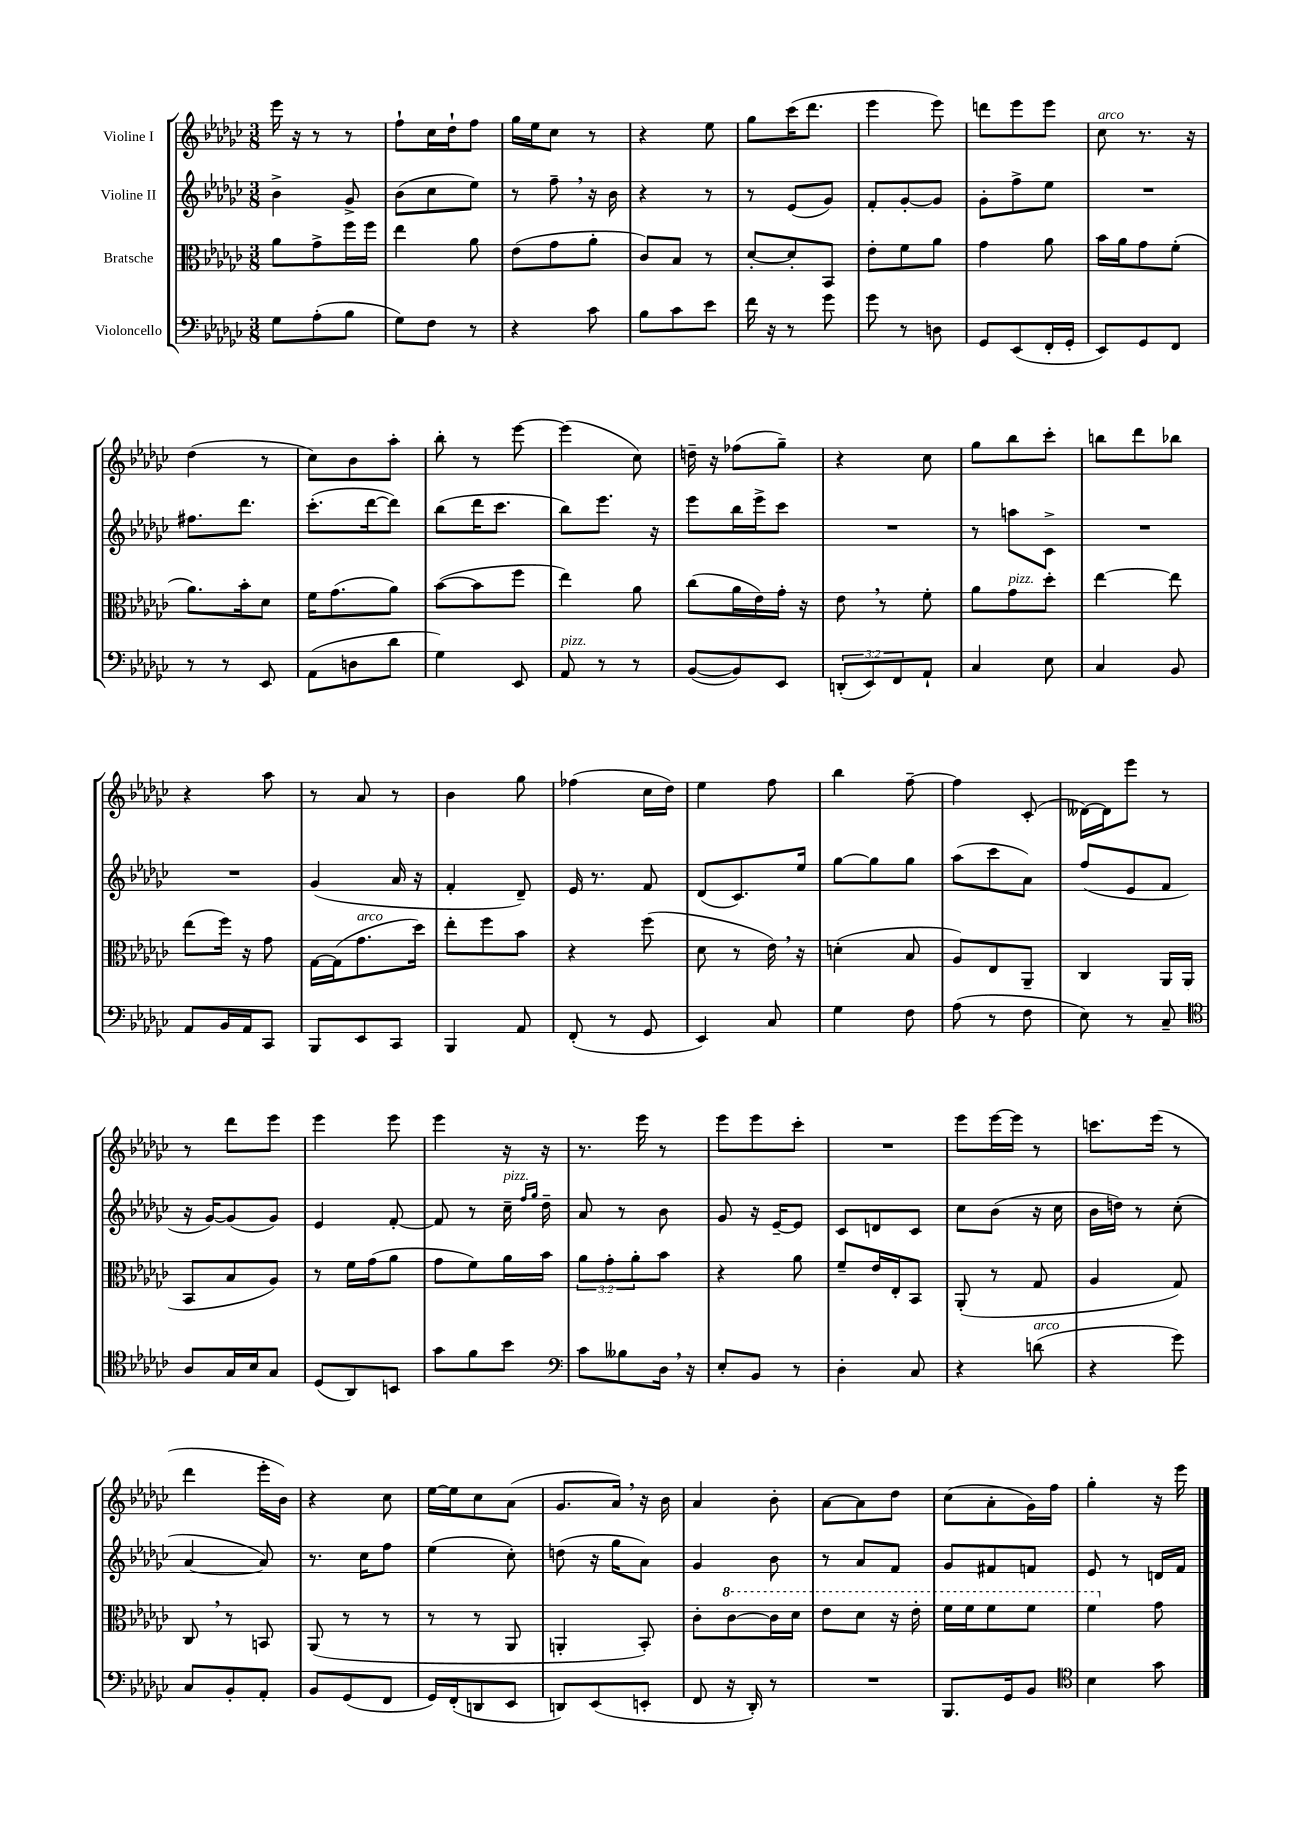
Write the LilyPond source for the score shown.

<<
\new StaffGroup <<
\new Staff = "s0" \with { instrumentName = "Violine I" } {
    \clef treble \key ges \major \numericTimeSignature \time 3/8
    ees'''16 r16 r8 r8 |
    f''8-! ces''16 des''16-! f''8 |
    ges''16 ees''16 ces''8 r8 |
    r4 ees''8 |
    ges''8 ces'''16( des'''8. |
    ees'''4 ees'''8) |
    d'''8 ees'''8 ees'''8 |
    ces''8^\markup { \italic "arco" } r8. r16 |
    des''4( r8 |
    ces''8) bes'8 aes''8-. |
    bes''8-. r8 ees'''8~ |
    ees'''4( ces''8) |
    d''16-- r16 fes''8( ges''8--) |
    r4 ces''8 |
    ges''8 bes''8 ces'''8-. |
    b''8 des'''8 bes''8 |
    r4 aes''8 |
    r8 aes'8 r8 |
    bes'4 ges''8 |
    fes''4( ces''16 des''16) |
    ees''4 f''8 |
    bes''4 f''8~-- |
    f''4 ces'8-.( |
    deses'16~) deses'16 ees'''8 r8 |
    r8 des'''8 ees'''8 |
    ees'''4 ees'''8 |
    ees'''4 r16 r16 |
    r8. ees'''16 r8 |
    ees'''8 ees'''8 ces'''8-. |
    R4. |
    ees'''8 ees'''16~ ees'''16 r8 |
    c'''8. ees'''16( r8 |
    des'''4 ees'''16-. bes'16) |
    r4 ces''8 |
    ees''16~ ees''16 ces''8 aes'8( |
    ges'8. aes'16) \breathe r16 bes'16 |
    aes'4 bes'8-. |
    aes'8~ aes'8 des''8 |
    ces''8( aes'8-. ges'16) f''16 |
    ges''4-. r16 ees'''16 \bar "|." |
}
\new Staff = "s1" \with { instrumentName = "Violine II" } {
    \clef treble \key ges \major \numericTimeSignature \time 3/8
    bes'4-> ges'8-> |
    bes'8( ces''8 ees''8) |
    r8 f''8-- \breathe r16 bes'16 |
    r4 r8 |
    r8 ees'8( ges'8) |
    f'8-. ges'8~-. ges'8 |
    ges'8-. f''8-> ees''8 |
    R4. |
    fis''8. des'''8. |
    ces'''8.-.( des'''16~ des'''8) |
    bes''8( des'''16 ces'''8. |
    bes''8) ees'''8. r16 |
    ees'''8 bes''16 ees'''16-> ces'''8 |
    R4. |
    r8 a''8 ces'8-> |
    R4. |
    R4. |
    ges'4( aes'16 r16 |
    f'4-. des'8--) |
    ees'16 r8. f'8 |
    des'8( ces'8.) ees''16 |
    ges''8~ ges''8 ges''8 |
    aes''8( ces'''8 aes'8) |
    f''8( ees'8 f'8 |
    r16 ges'16~) ges'8( ges'8) |
    ees'4 f'8~-. |
    f'8 r8 ces''16--^\markup { \italic "pizz." } \grace { f''16 ges''16 } des''16-- |
    aes'8 r8 bes'8 |
    ges'8 r16 ees'16~-- ees'8 |
    ces'8 d'8 ces'8 |
    ces''8 bes'8( r16 ces''16 |
    bes'16 d''16) r8 ces''8-.( |
    aes'4~ aes'8) |
    r8. ces''16 f''8 |
    ees''4( ces''8-.) |
    d''8( r16 ges''16 aes'8) |
    ges'4 bes'8 |
    r8 aes'8 f'8 |
    ges'8 fis'8 f'8 |
    ees'8 r8 d'16 f'16 \bar "|." |
}
\new Staff = "s2" \with { instrumentName = "Bratsche" } {
    \clef alto \key ges \major \numericTimeSignature \time 3/8 \override Staff.TupletNumber.text = #tuplet-number::calc-fraction-text
    aes'8 ges'8-> f''16 f''16 |
    ees''4 aes'8 |
    ees'8( ges'8 aes'8-. |
    ces'8) bes8 r8 |
    des'8~-. des'8-. bes,8 |
    ees'8-. f'8 aes'8 |
    ges'4 aes'8 |
    bes'16 aes'16 ges'8 f'8-.( |
    aes'8.) bes'16-. des'8 |
    f'16 ges'8.( aes'8) |
    bes'8~( bes'8 f''8 |
    ees''4) aes'8 |
    ces''8( aes'16 ees'16) ges'16-. r16 |
    ees'8 \breathe r8 f'8-. |
    aes'8 ges'8^\markup { \italic "pizz." } des''8-. |
    ees''4~ ees''8 |
    ees''8( f''16) r16 ges'8 |
    ges16~ ges16( ges'8.^\markup { \italic "arco" } des''16) |
    ees''8-. f''8 bes'8 |
    r4 f''8( |
    des'8 r8 ees'16) \breathe r16 |
    d'4-.( bes8 |
    aes8) ees8 aes,8-- |
    ces4 aes,16 aes,16( |
    bes,8 bes8 aes8) |
    r8 f'16 ges'16( aes'8 |
    ges'8 f'8) aes'16 bes'16 |
    \tuplet 3/2 { aes'8 ges'8-. aes'8-. } bes'8 |
    r4 aes'8 |
    f'8-- ees'16 ees16-. bes,8 |
    aes,8-.( r8 ges8 |
    aes4 ges8) |
    ces8 \breathe r8 b,8 |
    aes,8( r8 r8 |
    r8 r8 aes,8 |
    a,4-. bes,8-.) |
    ces'8-. \ottava #1 ces''8~ ces''16 des''16 |
    ees''8 des''8 r16 ees''16-. |
    f''16 f''16 f''8 f''8 |
    f''4 \ottava #0 ges'8 \bar "|." |
}
\new Staff = "s3" \with { instrumentName = "Violoncello" } {
    \clef bass \key ges \major \numericTimeSignature \time 3/8 \override Staff.TupletNumber.text = #tuplet-number::calc-fraction-text
    ges8 aes8-.( bes8 |
    ges8) f8 r8 |
    r4 ces'8 |
    bes8 ces'8 ees'8 |
    f'16 r16 r8 ges'8 |
    ges'8 r8 d8 |
    ges,8 ees,8( f,16-. ges,16-. |
    ees,8) ges,8 f,8 |
    r8 r8 ees,8 |
    aes,8( d8 des'8 |
    ges4) ees,8 |
    aes,8^\markup { \italic "pizz." } r8 r8 |
    bes,8~( bes,8) ees,8 |
    \tuplet 3/2 { d,8-.( ees,8) f,8 } aes,8-! |
    ces4 ees8 |
    ces4 bes,8 |
    aes,8 bes,16 aes,16 ces,8 |
    bes,,8 ees,8 ces,8 |
    bes,,4 aes,8 |
    f,8-.( r8 ges,8 |
    ees,4) ces8 |
    ges4 f8 |
    aes8( r8 f8 |
    ees8) r8 ces8-- |
    \clef tenor aes8 ges16 bes16 ges8 |
    des8( aes,8) b,8 |
    ges'8 f'8 bes'8 |
    \clef bass ces'8 beses8 des16 \breathe r16 |
    ees8-. bes,8 r8 |
    des4-. ces8 |
    r4 d'8^\markup { \italic "arco" }( |
    r4 ges'8) |
    ces8 bes,8-. aes,8-. |
    bes,8 ges,8( f,8 |
    ges,16) f,16-.( d,8 ees,8 |
    d,8) ees,8( e,8-. |
    f,8 r16 des,16-.) r8 |
    R4. |
    bes,,8. ges,16 bes,8 |
    \clef tenor bes4 ges'8 \bar "|." |
}
>>
>>
\layout { \context { \Score \remove "Bar_number_engraver" } }
